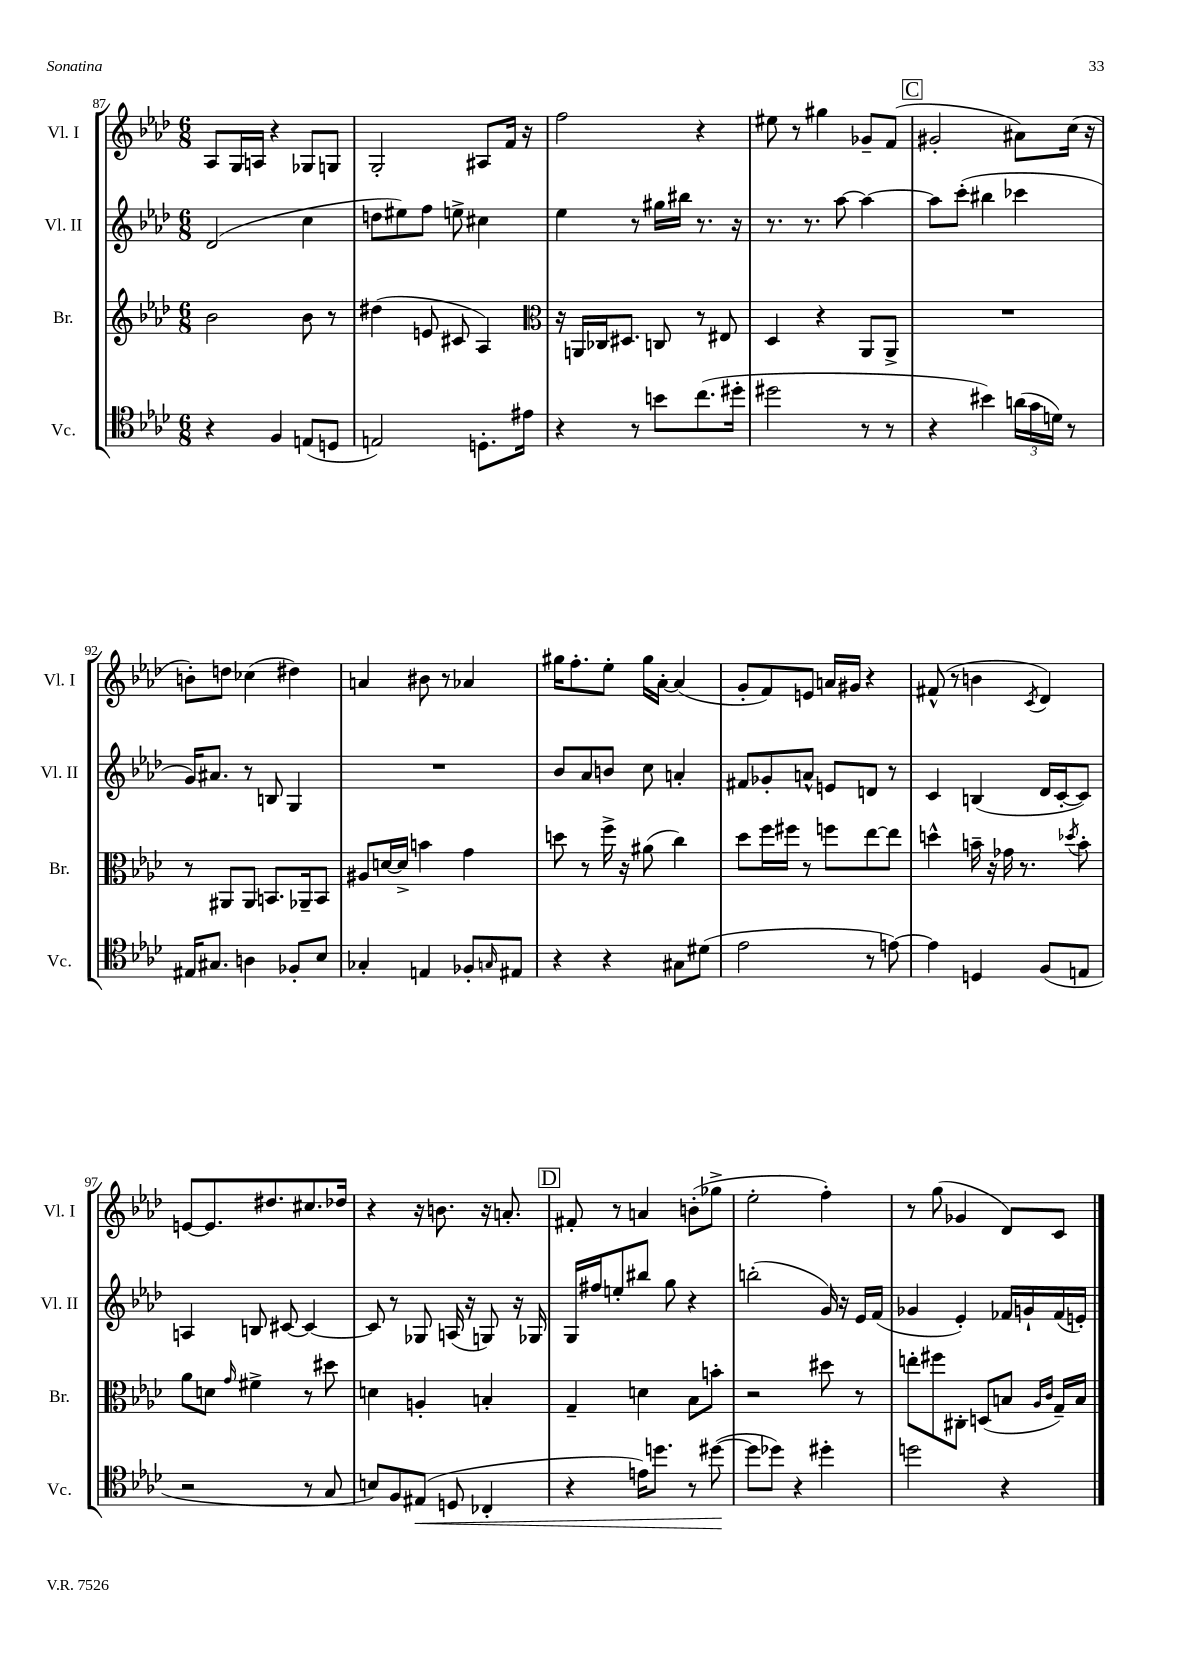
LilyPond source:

<<
\new StaffGroup <<
\new Staff = "s0" \with { instrumentName = "Vl. I" shortInstrumentName = "Vl. I" } {
    \clef treble \key aes \major \numericTimeSignature \time 6/8
    aes8 g16 a16 r4 ges8 g8 |
    g2-. ais8 f'16 r16 |
    f''2 r4 |
    eis''8 r8 gis''4 ges'8-- f'8( |
    \mark \markup { \box "C" } gis'2-. ais'8) c''16( r16 |
    b'8-.) d''8 ces''4( dis''4) |
    a'4 bis'8 r8 aes'4 |
    gis''16 f''8.-. ees''8-. gis''16 aes'16~-. aes'4( |
    g'8-. f'8) e'8 a'16 gis'16 r4 |
    fis'8-^( r8 b'4 \acciaccatura { c'8 } des'4) |
    e'8~ e'8. dis''8. cis''8. des''16 |
    r4 r16 b'8. r16 a'8.-. |
    \mark \markup { \box "D" } fis'8-. r8 a'4 b'8-.( ges''8-> |
    ees''2-. f''4-.) |
    r8 g''8( ges'4 des'8) c'8 \bar "|." |
}
\new Staff = "s1" \with { instrumentName = "Vl. II" shortInstrumentName = "Vl. II" } {
    \clef treble \key aes \major \numericTimeSignature \time 6/8
    des'2( c''4 |
    d''8 eis''8) f''8 e''8-> cis''4 |
    ees''4 r8 gis''16 bis''16 r8. r16 |
    r8. r8. aes''8~ aes''4~ |
    \mark \markup { \box "C" } aes''8 c'''8-.( bis''4 ces'''4 |
    g'16) ais'8. r8 b8 g4 |
    R2. |
    bes'8 aes'8 b'8 c''8 a'4-. |
    fis'8 ges'8-. a'8-^ e'8 d'8 r8 |
    c'4 b4( des'16 c'16~-. c'8) |
    a4 b8 cis'8~ cis'4~ |
    cis'8 r8 ges8 a16( r16 g8) r16 ges16 |
    \mark \markup { \box "D" } g16 fis''16 e''8-. bis''8 g''8 r4 |
    b''2-.( g'16) r16 ees'16 f'16( |
    ges'4 ees'4-.) fes'16 g'16-! fes'16( e'16-.) \bar "|." |
}
\new Staff = "s2" \with { instrumentName = "Br." shortInstrumentName = "Br." } {
    \clef treble \key aes \major \numericTimeSignature \time 6/8
    bes'2 bes'8 r8 |
    dis''4( e'8 cis'8 aes4) |
    \clef alto r16 a,16 ces16 dis8. c8 r8 eis8 |
    des4 r4 aes,8 aes,8-> |
    \mark \markup { \box "C" } R2. |
    r8 ais,8 ais,8 b,8. aes,16-- b,8 |
    ais8 d'16~ d'16-> b'4 g'4 |
    d''8 r8 f''16-> r16 ais'8( c''4) |
    des''8 f''16 fis''16 r8 f''8 ees''8~ ees''8 |
    d''4-^ b'16-- r16 ges'16 r8. \acciaccatura { des''8 } b'8-. |
    aes'8 d'8 \grace { g'16 } fis'4-> r8 dis''8 |
    d'4 a4-. b4-. |
    \mark \markup { \box "D" } g4-- d'4 bes8 b'8-. |
    r2 dis''8 r8 |
    e''8-. fis''8 cis8-. d8( b8 \grace { aes16 c'16 } g16--) b16 \bar "|." |
}
\new Staff = "s3" \with { instrumentName = "Vc." shortInstrumentName = "Vc." } {
    \clef tenor \key aes \major \numericTimeSignature \time 6/8
    r4 f4 e8( d8 |
    e2) d8.-. eis'16 |
    r4 r8 b'8 c''8.( dis''16-. |
    dis''2 r8 r8 |
    \mark \markup { \box "C" } r4 bis'4) \tuplet 3/2 { a'16( g'16 d'16) } r8 |
    eis16 gis8. a4 fes8-. bes8 |
    ges4-. e4 fes8-. \grace { g16 } eis8 |
    r4 r4 gis8 dis'8( |
    ees'2 r8 e'8~) |
    e'4 d4 f8( e8 |
    r2 r8 g8 |
    b8) f8 eis8\<( d8 ces4-. |
    \mark \markup { \box "D" } r4 e'16) d''8. r8 dis''8~\!( |
    dis''8 des''8) r4 dis''4-. |
    d''2 r4 \bar "|." |
}
>>
>>
\layout { \context { \Score currentBarNumber = #87 } }
